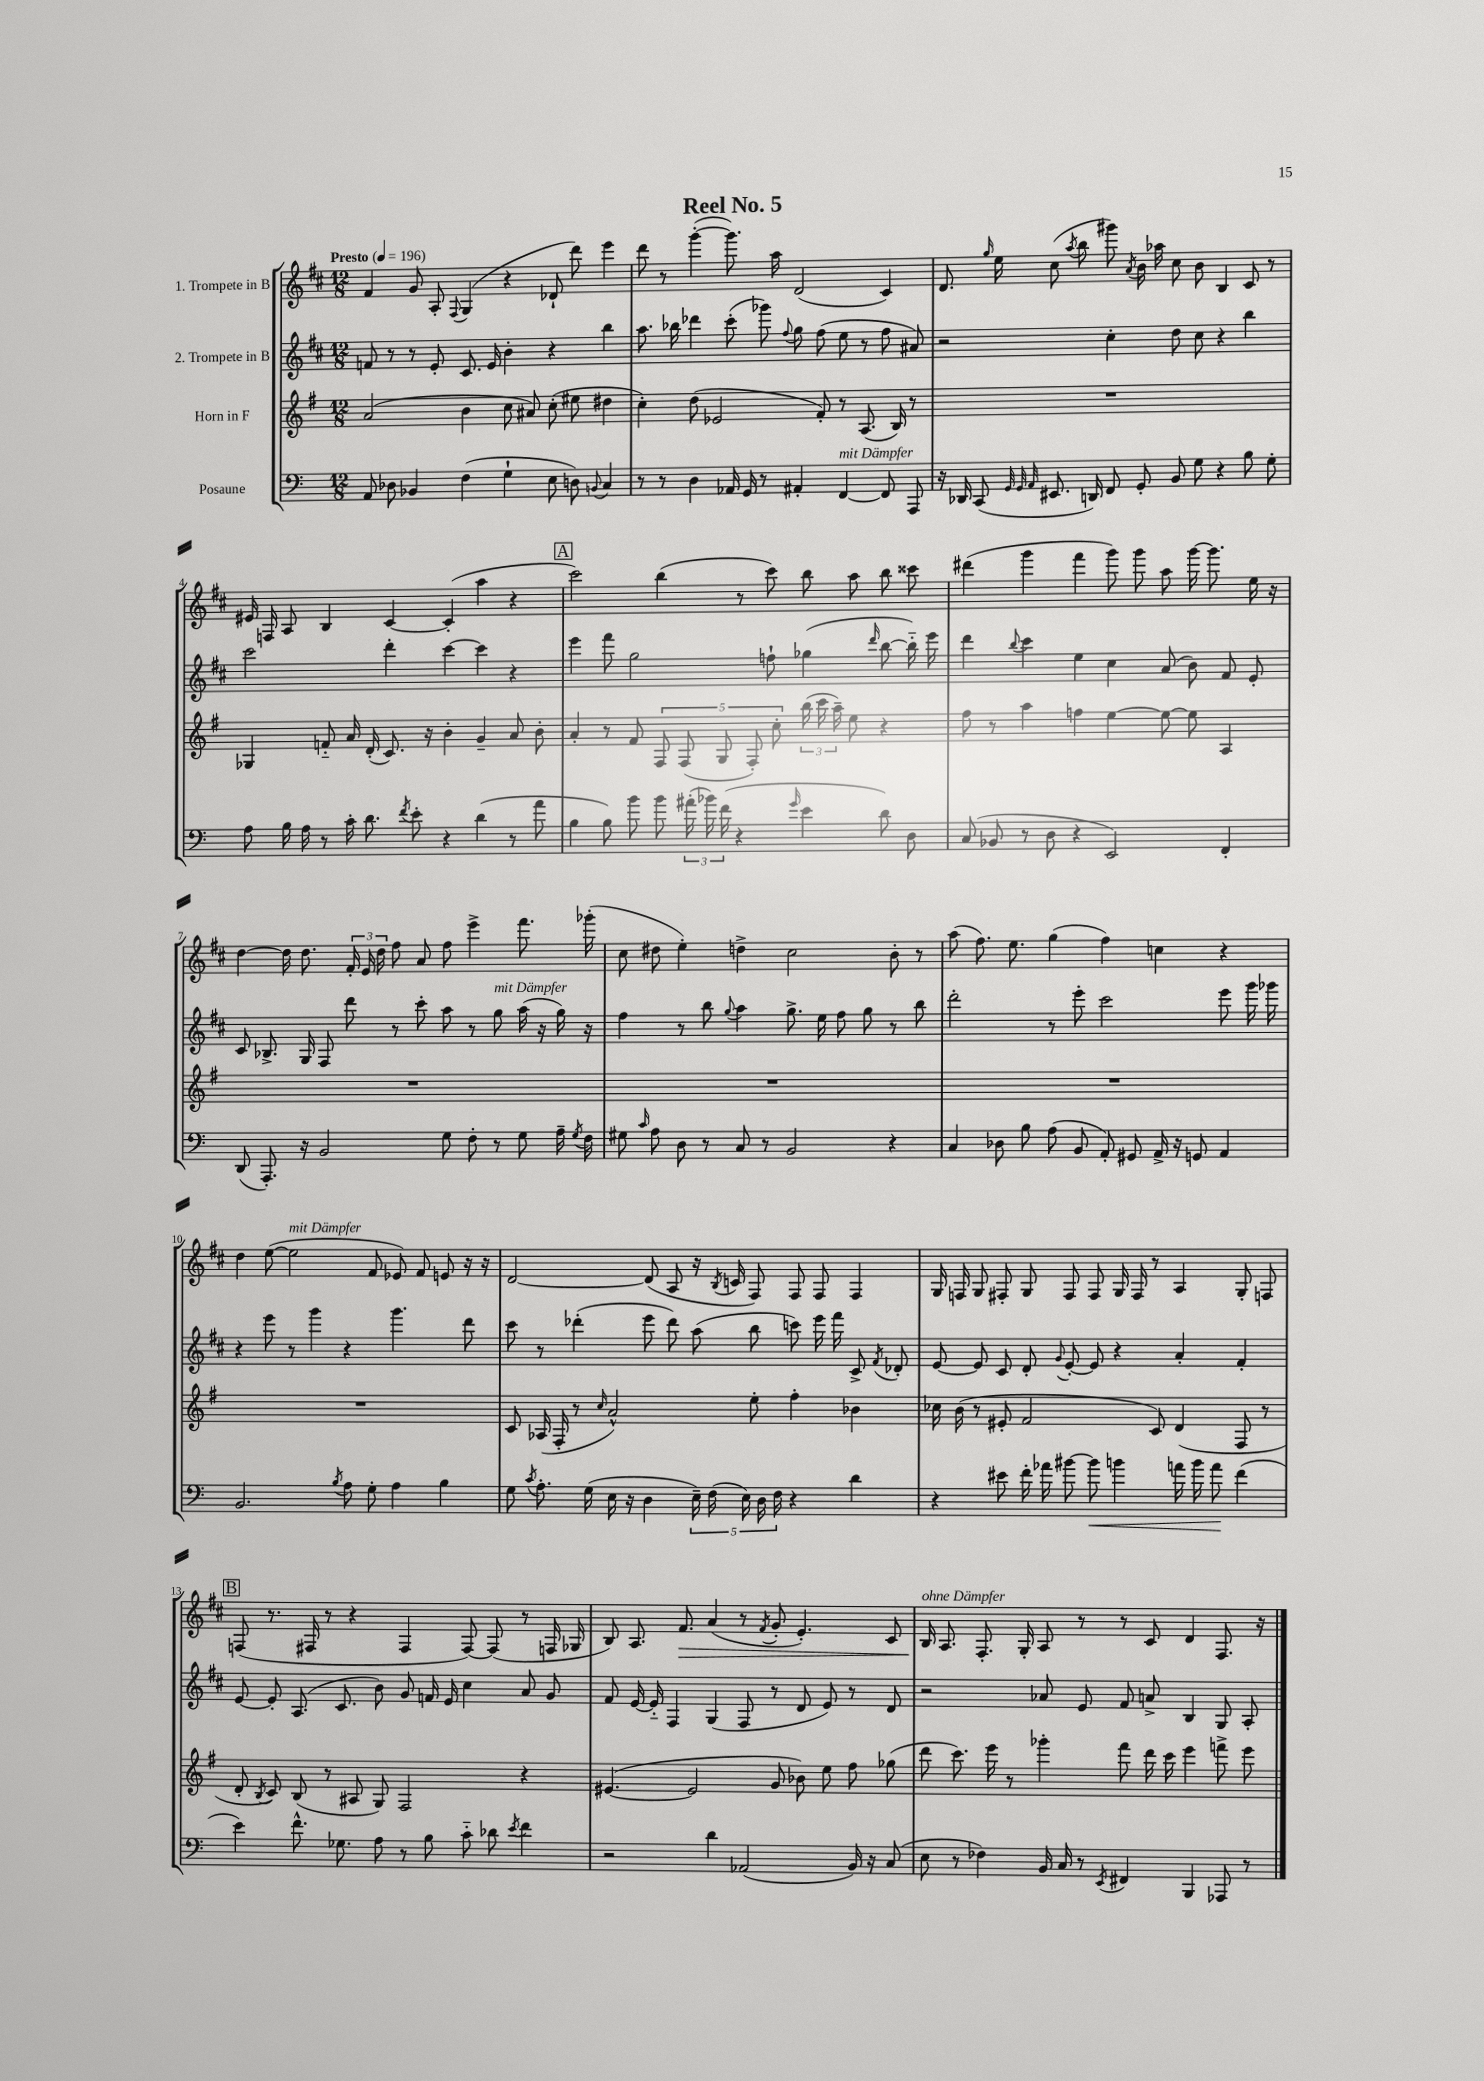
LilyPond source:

\header { title = "Reel No. 5" }
<<
\new StaffGroup <<
\new Staff = "s0" \with { instrumentName = "1. Trompete in B" } {
    \clef treble \key d \major \numericTimeSignature \time 12/8 \tempo "Presto" 4 = 196
    \autoBeamOff fis'4 g'8 a8-. \appoggiatura { fis8 } g4( r4 des'8-! d'''8) e'''4 |
    d'''8 r8 g'''4~-.( g'''8.) a''16 d'2( cis'4) |
    d'8. \grace { g''16 } e''16 cis''8( \acciaccatura { a''8 } b''8 gis'''8) \acciaccatura { a'8 } b'16 aes''16 cis''8 b'8 b4 cis'8 r8 |
    eis'16 f16 a8 b4 cis'4~ cis'4-.( a''4 r4 |
    \mark \markup { \box "A" } cis'''2) b''4( r8 cis'''8) b''8 a''8 b''8 cisis'''8 |
    dis'''4( g'''4 fis'''4 g'''8) g'''8 a''8 g'''16~ g'''8. e''16 r16 |
    d''4~ d''16 d''8. \tuplet 3/2 { fis'16-. e'16 d''16 } fis''8 a'8 fis''8 e'''4-> fis'''8. ges'''16-.( |
    cis''8 dis''8 e''4-.) d''4-> cis''2 b'8-. r8 |
    a''8( fis''8.) e''8. g''4( fis''4) c''4 r4 |
    d''4 e''8~( e''2^\markup { \italic "mit Dämpfer" } fis'8 ees'8) fis'8 e'8 r16 r16 |
    d'2~ d'8( a8 r16 \acciaccatura { b8 } c'16 fis8) fis8 fis8 fis4 |
    g16 f16 g8 fis8-. g8 fis8 fis8 g16 fis16 r8 a4 g8-. f8 |
    \mark \markup { \box "B" } f8( r8. fis16 r8 r4 fis4 fis8~) fis8( r8 f16 ges16 |
    b8) a8. fis'8.\> a'4( r8 \acciaccatura { fis'8 } g'8-. e'4.-.) cis'8 |
    b16\!^\markup { \italic "ohne Dämpfer" } a8. fis8.-. g16-. a8 r8 r8 cis'8 d'4 fis8. r16 \bar "|." |
}
\new Staff = "s1" \with { instrumentName = "2. Trompete in B" } {
    \clef treble \key d \major \numericTimeSignature \time 12/8
    \autoBeamOff f'8 r8 r8 e'8-. cis'8. e'16 b'4-. r4 b''4 |
    a''8. bes''16 des'''4 cis'''8-.( ges'''8) \appoggiatura { fis''8 } g''8 fis''8( e''8 r8 fis''8 ais'8) |
    r2 cis''4-. d''8 cis''8 r4 b''4 |
    cis'''2 d'''4-. cis'''4~ cis'''4 r4 |
    \mark \markup { \box "A" } e'''4 fis'''8 g''2 f''8-! ges''4( \grace { d'''16 } b''8~ b''16-_) e'''16 |
    d'''4 \appoggiatura { b''8 } cis'''4 e''4 cis''4 a'8( b'8) fis'8 e'8-. |
    cis'8 bes8.-> g16 fis8 d'''8 r8 cis'''8-. a''8 r8 g''8^\markup { \italic "mit Dämpfer" } a''16( r16 g''16) r16 |
    fis''4 r8 b''8 \appoggiatura { g''8 } a''4 g''8.-> e''16 fis''8 g''8 r8 b''8 |
    d'''2-. r8 e'''8-. cis'''2 e'''8 g'''16 ges'''16 |
    r4 e'''8 r8 g'''4 r4 g'''4. d'''8 |
    cis'''8 r8 des'''4-.( e'''8 des'''8) a''8( b''8 c'''8) e'''16 fis'''16 cis'8-> \acciaccatura { fis'8 } des'8-. |
    e'8~ e'8 cis'8 d'8-. \appoggiatura { g'8 } e'8~-. e'8 r4 a'4-. fis'4-. |
    \mark \markup { \box "B" } e'8~ e'8-. a8.( cis'8. b'8) g'8 f'16 e'16 cis''4 a'8 g'8 |
    fis'8 e'16~ e'16-_ fis4 g4( fis8 r8 d'8 e'8) r8 d'8 |
    r2 aes'8 e'8 fis'8 a'8-> b4 g8 a8-. \bar "|." |
}
\new Staff = "s2" \with { instrumentName = "Horn in F" } {
    \clef treble \key g \major \numericTimeSignature \time 12/8
    \autoBeamOff a'2( b'4 c''8 ais'8) c''8-.( eis''8 dis''4 |
    c''4-.) d''8( ees'2 fis'8-.) r8 a8.( b16) r8 |
    R1. |
    ges4 f'8-_ a'16 d'16-.( c'8.) r16 b'4-. g'4-- a'8 b'8-. |
    \mark \markup { \box "A" } a'4-. r8 fis'8 \tuplet 5/4 { fis8 fis8( g8 fis8-.) c''8-. } \tuplet 3/2 { b''16( c'''16 a''16--) } e''8 r4 |
    fis''8 r8 a''4 f''4 e''4~ e''8~ e''8 a4 |
    R1. |
    R1. |
    R1. |
    R1. |
    c'8 aes16( fis16-. r8 \grace { c''16 } a'2-^) e''8-. fis''4-. bes'4 |
    ces''16 b'16( r8 eis'8-. fis'2 c'8) d'4( fis8 r8 |
    \mark \markup { \box "B" } d'8-. \acciaccatura { b8 } c'8) b8( r8 ais8 g8) fis2 r4 |
    eis'4.~( eis'2 g'8 bes'8) e''8 fis''8 ges''8( |
    d'''8 c'''8.) e'''16 r8 ges'''4-. fis'''8 d'''16 c'''16 e'''4 f'''8-> e'''8 \bar "|." |
}
\new Staff = "s3" \with { instrumentName = "Posaune" } {
    \clef bass \key c \major \numericTimeSignature \time 12/8
    \autoBeamOff a,8 des8 bes,4 f4( g4-! e8 d8) \appoggiatura { b,8 } c4 |
    r8 r8 d4 aes,16 g,16 r8 ais,4-. f,4~^\markup { \italic "mit Dämpfer" } f,8 a,,8 |
    r16 des,16 c,8( \grace { g,32 g,32 a,32 } eis,8. d,16) f,8 g,8-. b,8 g8 r4 b8 g8-. |
    a8 b16 a16 r8 c'16-. d'8. \acciaccatura { f'8 } e'8-. r4 d'4( r8 a'8 |
    \mark \markup { \box "A" } b4 b8) b'8 b'8 \tuplet 3/2 { ais'16-.( bes'16) f'16( } r4 \grace { g'16 } e'4 d'8) d8 |
    c8( bes,8 r8 d8 r4 e,2) f,4-. |
    d,8( a,,8.-.) r16 b,2 g8 f8-. r8 g8 a16-- \acciaccatura { g8 } f16 |
    gis8 \grace { c'16 } a8 d8 r8 c8 r8 b,2 r4 |
    c4 des8 b8 a8( b,8 a,8-.) gis,8 a,16-> r16 g,8 a,4 |
    b,2. \acciaccatura { b8 } a8 g8-. a4 b4 |
    g8 \acciaccatura { c'8 } a8.-. g16( e16 r16 d4 \tuplet 5/4 { e16--) f16( e16) d16 f16 } r4 d'4 |
    r4 eis'8 f'16-. aes'16 bis'8~ bis'8\< b'4 a'16 b'16 a'8\! f'4( |
    \mark \markup { \box "B" } e'4) f'8.-^ ges8. a8 r8 b8 c'8-_ des'8 \acciaccatura { e'8 } f'4 |
    r2 d'4 aes,2( b,16) r16 c8( |
    e8 r8 fes4) b,16 c16 r8 \acciaccatura { e,8 } fis,4 b,,4 aes,,8 r8 \bar "|." |
}
>>
>>
